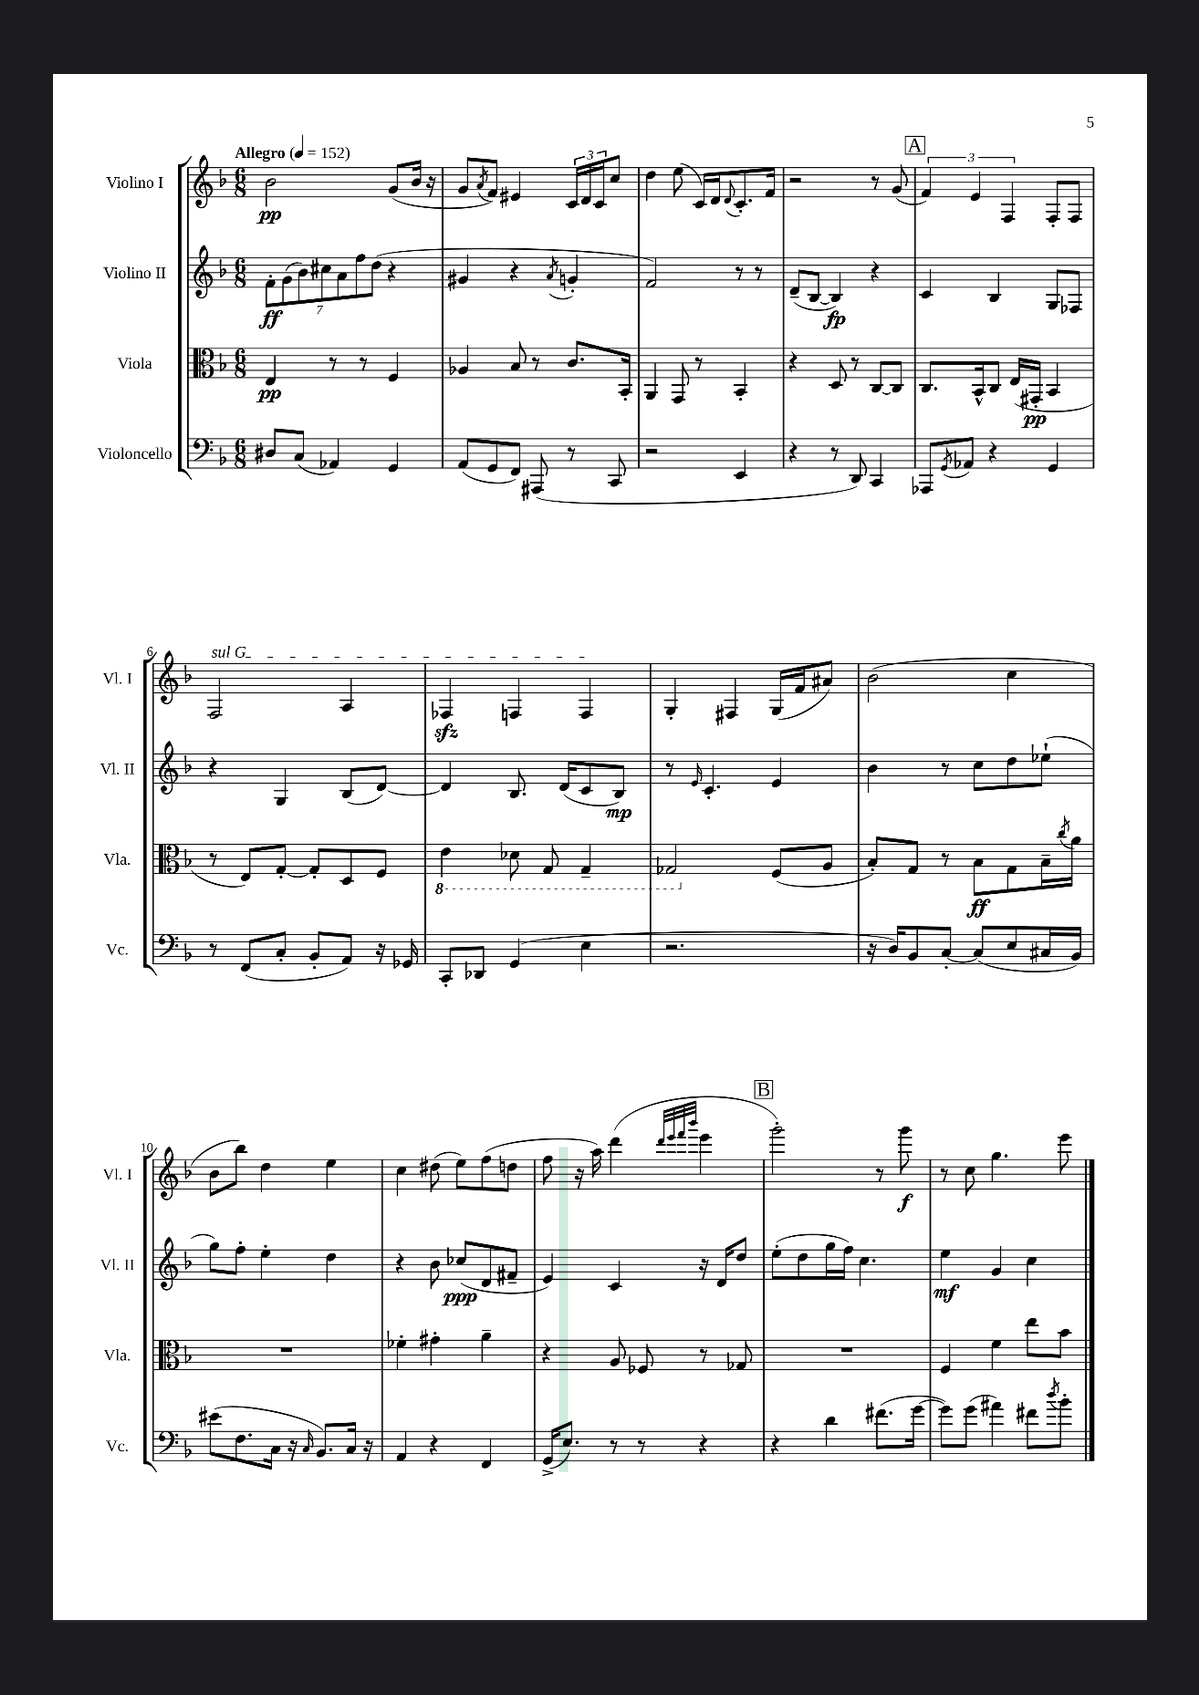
<<
\new StaffGroup <<
\new Staff = "s0" \with { instrumentName = "Violino I" shortInstrumentName = "Vl. I" } {
    \clef treble \key f \major \numericTimeSignature \time 6/8 \tempo "Allegro" 4 = 152
    bes'2\pp g'8( bes'16 r16 |
    g'8 \acciaccatura { a'8 } f'8) eis'4 \tuplet 3/2 { c'16 d'16 c'16 } c''8 |
    d''4 e''8( c'16) d'16 \appoggiatura { d'8 } c'8.-. f'16 |
    r2 r8 g'8( |
    \mark \markup { \box "A" } \tuplet 3/2 { f'4) e'4 f4 } f8-. f8 |
    \once \override TextSpanner.bound-details.left.text = \markup { \italic "sul G" } f2\startTextSpan a4 |
    fes4\sfz f4 f4\stopTextSpan |
    g4-. fis4 g16( f'16 ais'8) |
    bes'2( c''4 |
    bes'8 bes''8) d''4 e''4 |
    c''4 dis''8( e''8) f''8( d''8 |
    f''8 r16 a''16) d'''4( \grace { d'''32 e'''32 f'''32 bes'''32 } e'''4 |
    \mark \markup { \box "B" } g'''2-.) r8 g'''8\f |
    r8 c''8 g''4. e'''8 \bar "|." |
}
\new Staff = "s1" \with { instrumentName = "Violino II" shortInstrumentName = "Vl. II" } {
    \clef treble \key f \major \numericTimeSignature \time 6/8
    \tuplet 7/4 { f'8-.\ff g'8( bes'8) cis''8 a'8 f''8 d''8( } r4 |
    gis'4 r4 \acciaccatura { a'8 } g'4-. |
    f'2) r8 r8 |
    d'8--( bes8~ bes4\fp) r4 |
    \mark \markup { \box "A" } c'4 bes4 g8 fes8 |
    r4 g4 bes8( d'8~) |
    d'4 bes8. d'16( c'8 bes8\mp) |
    r8 \grace { e'16 } c'4.-. e'4 |
    bes'4 r8 c''8 d''8 ees''8-!( |
    g''8) f''8-. e''4-. d''4 |
    r4 bes'8 ces''8\ppp( d'8 fis'8-- |
    e'4) c'4 r16 d'16 d''8 |
    \mark \markup { \box "B" } e''8-.( d''8 g''16 f''16) c''4. |
    e''4\mf g'4 c''4 \bar "|." |
}
\new Staff = "s2" \with { instrumentName = "Viola" shortInstrumentName = "Vla." } {
    \clef alto \key f \major \numericTimeSignature \time 6/8
    e4\pp r8 r8 f4 |
    aes4 bes8 r8 c'8. bes,16-. |
    a,4 g,8 r8 bes,4-. |
    r4 d8 r8 c8~ c8 |
    \mark \markup { \box "A" } c8. bes,16-^ c8 e16( gis,16-.\pp bes,4 |
    r8 e8) g8~-. g8-. d8 f8 |
    \ottava #-1 e4 des8 g,8 g,4-- |
    ges,2 \ottava #0 f8( a8 |
    bes8-.) g8 r8 bes8\ff g8 bes16-- \acciaccatura { c''8 } a'16 |
    R2. |
    fes'4-. gis'4-. a'4-- |
    r4 a8 fes8 r8 ges8 |
    \mark \markup { \box "B" } R2. |
    f4 f'4 e''8 bes'8 \bar "|." |
}
\new Staff = "s3" \with { instrumentName = "Violoncello" shortInstrumentName = "Vc." } {
    \clef bass \key f \major \numericTimeSignature \time 6/8
    dis8 c8( aes,4) g,4 |
    a,8( g,8 f,8) ais,,8( r8 c,8 |
    r2 e,4 |
    r4 r8 d,8) c,4 |
    \mark \markup { \box "A" } aes,,8 \acciaccatura { g,8 } aes,8 r4 g,4 |
    r8 f,8( c8-. bes,8-. a,8) r16 ges,16 |
    c,8-. des,8 g,4( e4 |
    r2. |
    r16 d16) bes,8 c8~-. c8( e8 cis16 bes,16) |
    eis'8( f8. c16 r16 \grace { c16 } bes,8.) c16 r16 |
    a,4 r4 f,4 |
    g,16->( e8.) r8 r8 r4 |
    \mark \markup { \box "B" } r4 d'4 fis'8.( g'16~ |
    g'8) g'8( ais'4) fis'8 \acciaccatura { d''8 } bes'8-. \bar "|." |
}
>>
>>
